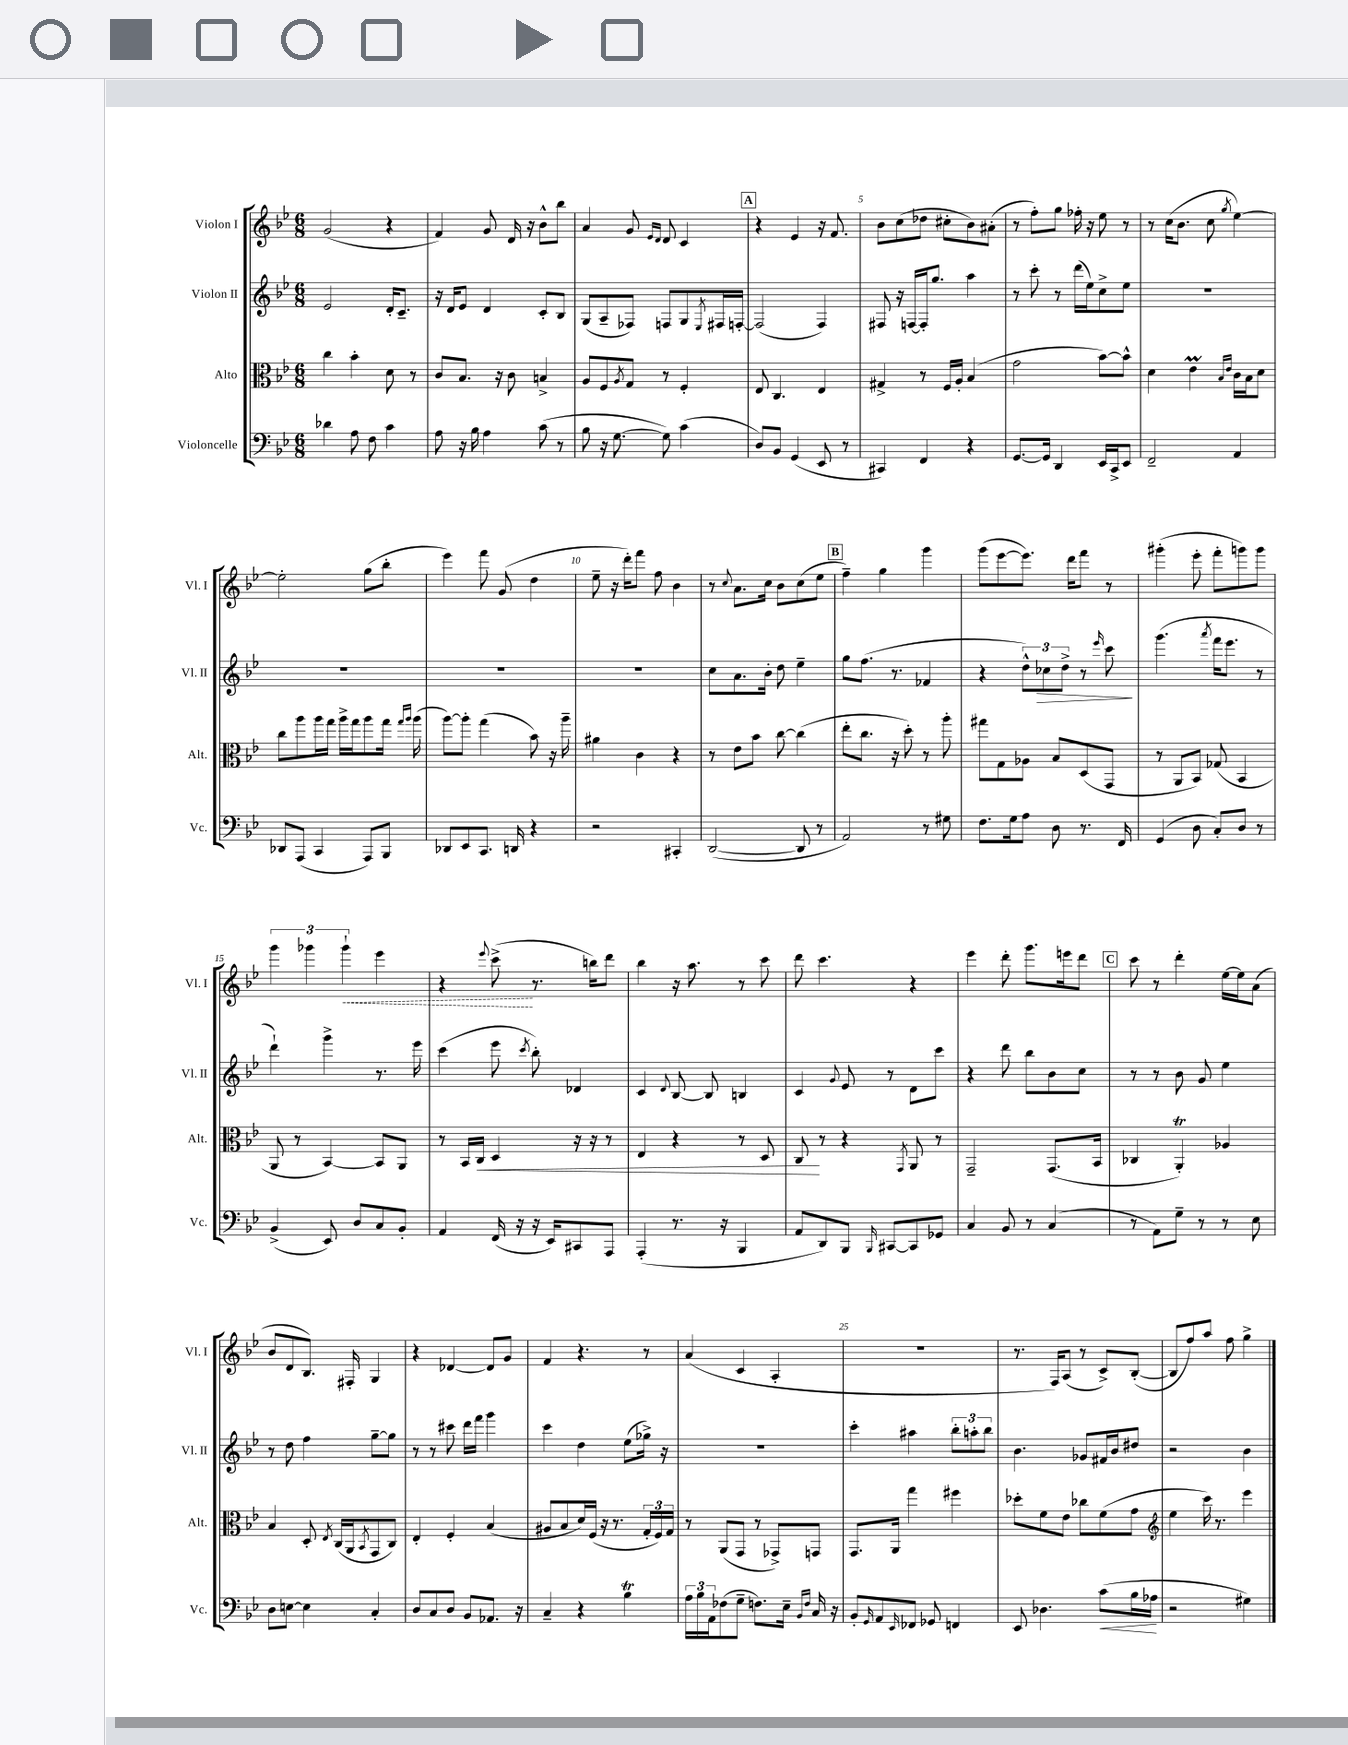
<<
\new StaffGroup <<
\new Staff = "s0" \with { instrumentName = "Violon I" shortInstrumentName = "Vl. I" } {
    \clef treble \key bes \major \numericTimeSignature \time 6/8
    g'2( r4 |
    f'4) g'8 d'16 r16 bes'8-^ bes''8 |
    a'4 g'8 \grace { ees'16 d'16 } d'8 c'4 |
    \mark \markup { \box "A" } r4 ees'4 r16 f'8. |
    bes'8 c''8( des''8 cis''8-. bes'8) ais'8-.( |
    r8 f''8-.) g''8 fes''16-. r16 ees''8 r8 |
    r8 c''16( bes'8. c''8 \acciaccatura { g''8 } ees''4~) |
    ees''2-. g''8( bes''8-. |
    ees'''4) f'''8 g'8( d''4 |
    ees''8-- r16 d'''16-.) f'''8 f''8 bes'4 |
    r8 \appoggiatura { c''8 } a'8. c''16 bes'8 c''8( ees''8 |
    \mark \markup { \box "B" } f''4--) g''4 g'''4 |
    g'''8( ees'''8~ ees'''8.) d'''16 f'''8 r8 |
    gis'''4-.( ees'''8-. f'''8-. g'''8) g'''8 |
    \tuplet 3/2 { g'''4 ges'''4 \once \override Hairpin.style = #'dashed-line ges'''4-!\< } ees'''4 |
    r4 \appoggiatura { ees'''8 } c'''8->\!( r8. b''16) d'''8 |
    bes''4 r16 a''8. r8 c'''8 |
    d'''8 c'''4. r4 |
    ees'''4 d'''8-. g'''8. e'''16 d'''8 |
    \mark \markup { \box "C" } c'''8 r8 d'''4-. ees''16~ ees''16 a'8( |
    bes'8 d'8 bes8.) fis16-. g4 |
    r4 des'4~ des'8 g'8 |
    f'4 r4. r8 |
    a'4( c'4 a4-. |
    R2. |
    r8. f16) a8( r8 c'8->) bes8~-.( |
    bes8 f''8) a''8 f''8 g''4-> \bar "|." |
}
\new Staff = "s1" \with { instrumentName = "Violon II" shortInstrumentName = "Vl. II" } {
    \clef treble \key bes \major \numericTimeSignature \time 6/8
    ees'2 d'16-. c'8.-- |
    r16 d'16 ees'8 d'4 c'8-. bes8 |
    g8( a8-- fes8) f8 g8 \acciaccatura { ees8 } fis16 f16~-. |
    \mark \markup { \box "A" } f2( f4) |
    fis8 r16 f16~ f16-. g''8. a''4 |
    r8 c'''8-. r8 d'''16( ees''16) c''8-> ees''8 |
    R2. |
    R2. |
    R2. |
    R2. |
    c''8 a'8. bes'16-. d''8 ees''4-- |
    \mark \markup { \box "B" } g''8 f''8.( r8. fes'4 |
    r4 \tuplet 3/2 { d''8-^) ces''8\> d''8-> } r8 \grace { ees'''16 } c'''8\! |
    g'''4.( \acciaccatura { a'''8 } f'''16 ees'''8. r8 |
    d'''4-!) g'''4-> r8. ees'''16 |
    c'''4( ees'''8 \acciaccatura { c'''8 } bes''8-.) des'4 |
    c'4 \appoggiatura { d'8 } bes8~ bes8 b4 |
    c'4 \appoggiatura { g'8 } ees'8 r8 d'8 c'''8 |
    r4 d'''8 bes''8 bes'8 c''8 |
    \mark \markup { \box "C" } r8 r8 bes'8 g'8 ees''4 |
    r8 d''8 f''4 g''8~-- g''8 |
    r8 r8 cis'''8 d'''16 f'''16 g'''4 |
    c'''4 d''4 ees''8( ges''16->) r16 |
    R2. |
    c'''4-. ais''4 \tuplet 3/2 { bes''8-. a''8-. bes''8 } |
    bes'4. ges'8 fis'16 bes'16 dis''8 |
    r2 bes'4 \bar "|." |
}
\new Staff = "s2" \with { instrumentName = "Alto" shortInstrumentName = "Alt." } {
    \clef alto \key bes \major \numericTimeSignature \time 6/8
    c''4 bes'4-. d'8 r8 |
    c'8 bes8. r16 c'8 b4-> |
    a8 f8 \acciaccatura { a8 } g8 r8 f4-. |
    \mark \markup { \box "A" } ees8 c4. ees4 |
    gis4-> r8 f16 a16-. bes4( |
    g'2 bes'8~) bes'8-^ |
    d'4 ees'4\prall \grace { bes16 ees'16 } c'16 bes16 d'8 |
    c''8 a''8 a''16 g''16 a''16-> g''16 a''8 g''16 \grace { g''16 a''16 } a''16( |
    a''8~) a''8-. g''4( bes'8) r16 a''16-- |
    ais'4 c'4 r4 |
    r8 ees'8 bes'8 c''8~ c''4( |
    \mark \markup { \box "B" } ees''8-. c''8. r16 d''8-.) r8 a''8-. |
    gis''8 g8 aes8 bes8 d8( g,8 |
    r8 a,8 bes,8) ges8( bes,4 |
    a,8 r8 bes,4~) bes,8 a,8 |
    r8 bes,16 c16\< d4 r16 r16 r8 |
    ees4 r4 r8 d8 |
    c8\! r8 r4 \acciaccatura { g,8 } a,8 r8 |
    g,2-- g,8.( bes,16 |
    \mark \markup { \box "C" } ces4 a,4-.\trill) aes4 |
    bes4 d8-. \acciaccatura { ees8 } c16( a,16 \acciaccatura { bes,8 } g,8 c8) |
    ees4-. f4-. bes4( |
    ais8 bes8 d'16) f16( r16 r8. \tuplet 3/2 { g16-. f16) g16 } |
    r8 a,8( g,8 r8 ges,8->) g,8 |
    g,8. a,16 g''4 fis''4 |
    des''8-. f'8 ees'8 ces''8 f'8( g'8 |
    \clef treble ees''4 c'''16) r8. ees'''4 \bar "|." |
}
\new Staff = "s3" \with { instrumentName = "Violoncelle" shortInstrumentName = "Vc." } {
    \clef bass \key bes \major \numericTimeSignature \time 6/8
    des'4 a8 f8 c'4 |
    a8 r16 bes16 a4 c'8( r8 |
    bes8 r16 g8.~ g8) c'4( |
    \mark \markup { \box "A" } d8) bes,8 g,4( ees,8 r8 |
    cis,4) f,4 r4 |
    g,8.~ g,16 d,4 ees,16 c,16-> ees,8 |
    f,2-- a,4 |
    des,8 a,,8( c,4 a,,8) bes,,8 |
    des,8 ees,8 c,8. d,16 r4 |
    r2 cis,4-. |
    d,2~( d,8 r8 |
    \mark \markup { \box "B" } a,2) r8 gis8 |
    f8. g16 a8 d8 r8. f,16 |
    g,4( d8 c8-.) d8 r8 |
    bes,4->( ees,8) d8 c8 bes,8-. |
    a,4 f,16( r16 r16 ees,16) cis,8 a,,8 |
    a,,4-.( r8. r16 bes,,4 |
    a,8 d,8) bes,,8 \grace { bes,,16 } cis,8~ cis,8 ges,8 |
    c4 bes,8 r8 c4( |
    \mark \markup { \box "C" } r8 a,8) g8-- r8 r8 ees8 |
    d8 e8~ e4 c4-. |
    d8 c8 d8 bes,8 aes,8. r16 |
    c4-- r4 bes4\trill |
    \tuplet 3/2 { a16 bes16 a,16 } fes8( g8-- f8.) ees16-- \grace { bes,16 f16 } c16 r16 |
    bes,8-. \grace { g,16 } a,8 \grace { ees,16 } fes,8 ges,8 f,4 |
    ees,8 des4. c'8\<( bes16 aes16\! |
    r2 gis4) \bar "|." |
}
>>
>>
\layout { \context { \Score \override BarNumber.break-visibility = ##(#f #t #t) barNumberVisibility = #(every-nth-bar-number-visible 5) } }
